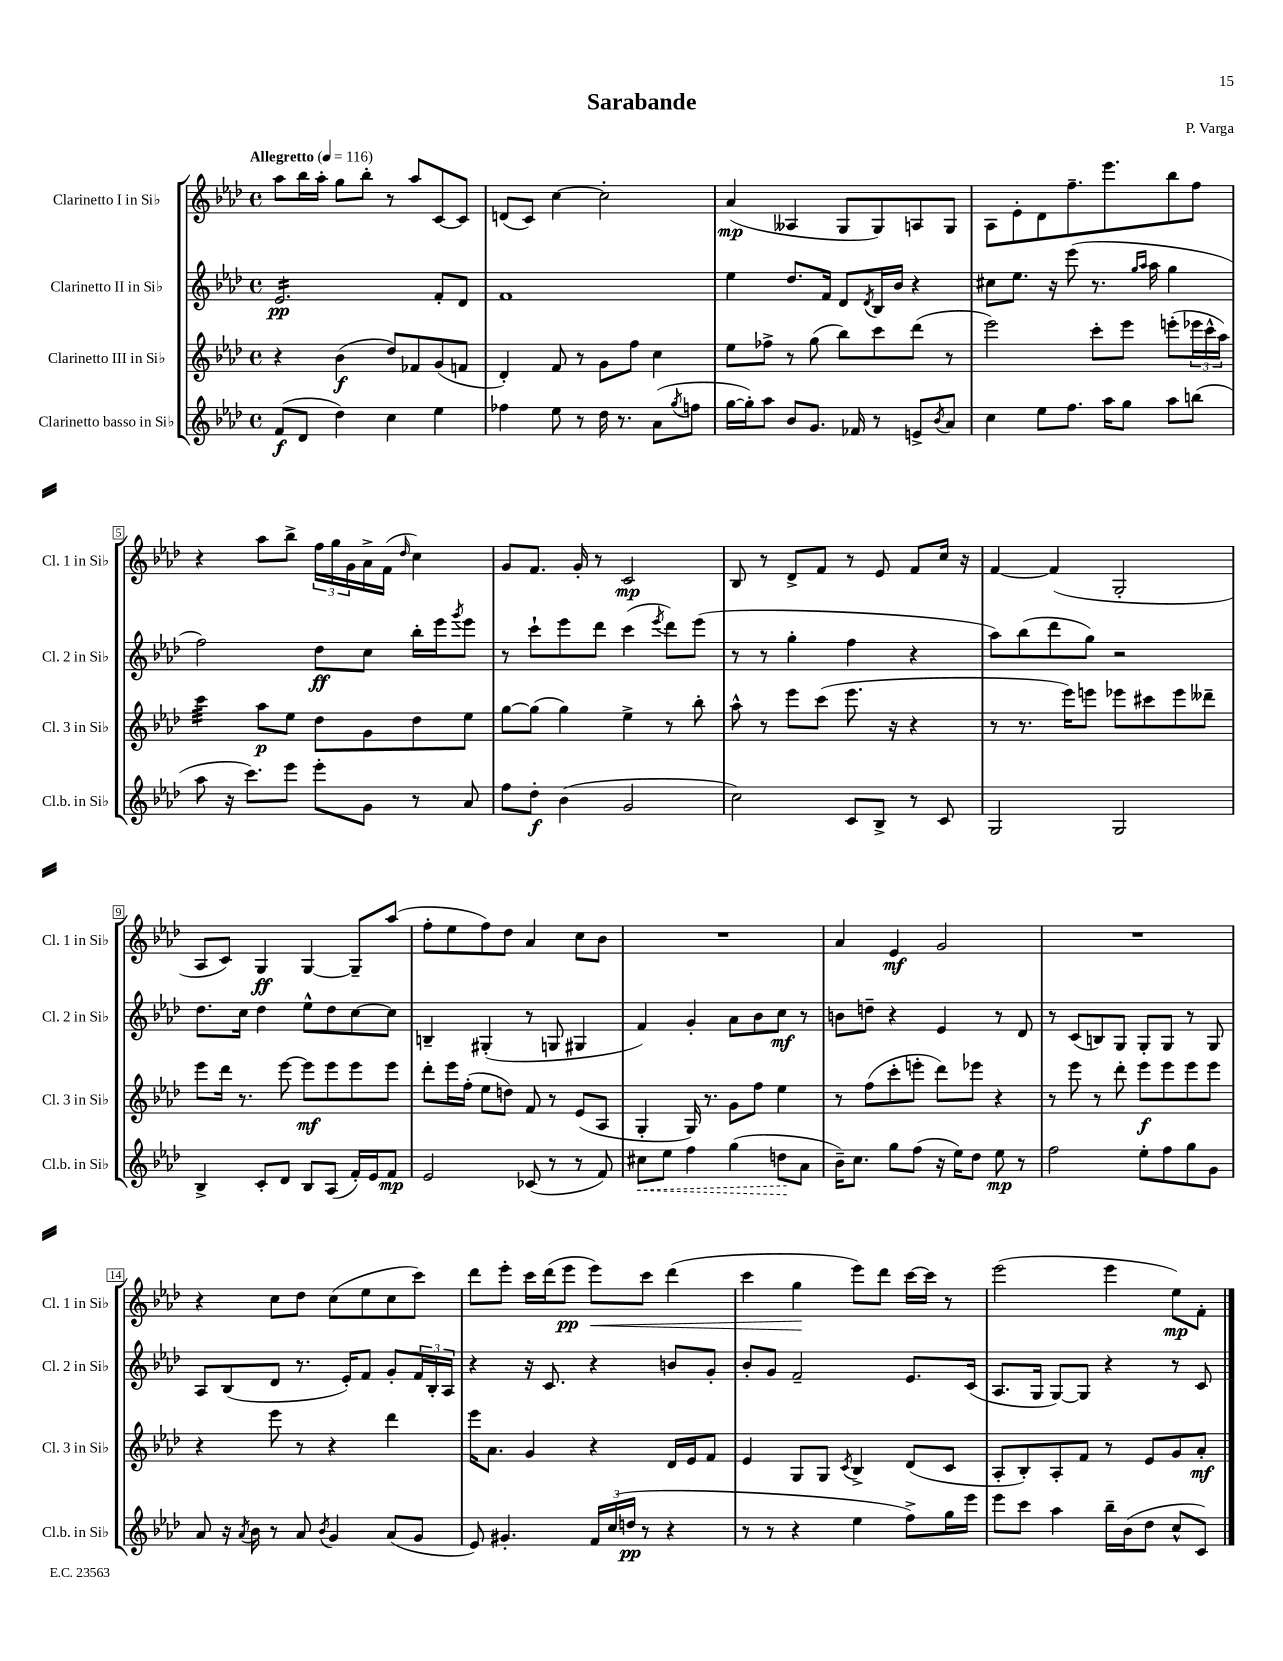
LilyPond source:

\header { title = "Sarabande" composer = "P. Varga" }
<<
\new StaffGroup <<
\new Staff = "s0" \with { instrumentName = "Clarinetto I in Sib" shortInstrumentName = "Cl. 1 in Sib" } {
    \clef treble \key aes \major \defaultTimeSignature \time 4/4 \tempo "Allegretto" 4 = 116
    aes''8 bes''16 aes''16-. g''8 bes''8-. r8 aes''8 c'8~ c'8 |
    d'8( c'8) c''4~ c''2-. |
    aes'4\mp( aeses4 g8 g8) a8 g8 |
    aes8 ees'8-. des'8 f''8.-- ees'''8. bes''8 f''8 |
    r4 aes''8 bes''8-> \tuplet 3/2 { f''16 g''16 g'16 } aes'16-> f'16( \grace { des''16 } c''4) |
    g'8 f'8. g'16-. r8 c'2\mp |
    bes8 r8 des'8-> f'8 r8 ees'8 f'8 c''16 r16 |
    f'4~ f'4( g2-. |
    aes8 c'8) g4\ff g4~ g8-- aes''8( |
    f''8-. ees''8 f''8) des''8 aes'4 c''8 bes'8 |
    R1 |
    aes'4 ees'4\mf g'2 |
    R1 |
    r4 c''8 des''8 c''8( ees''8 c''8 c'''8) |
    des'''8 ees'''8-. c'''16 des'''16( ees'''8\pp ees'''8\<) c'''8 des'''4( |
    c'''4 g''4\! ees'''8) des'''8 c'''16~ c'''16 r8 |
    ees'''2( ees'''4 ees''8\mp) f'8-. \bar "|." |
}
\new Staff = "s1" \with { instrumentName = "Clarinetto II in Sib" shortInstrumentName = "Cl. 2 in Sib" } {
    \clef treble \key aes \major \defaultTimeSignature \time 4/4
    ees'2.:16\pp f'8-. des'8 |
    f'1 |
    ees''4 des''8. f'16 des'8 \acciaccatura { des'8 } bes16 bes'16 r4 |
    cis''8 ees''8. r16 ees'''8( r8. \grace { g''16 aes''16 } aes''16 g''4 |
    f''2) des''8\ff c''8 bes''16-. ees'''16 \acciaccatura { g'''8 } ees'''8 |
    r8 c'''8-! ees'''8 des'''8 c'''4( \acciaccatura { ees'''8 } des'''8) ees'''8( |
    r8 r8 g''4-. f''4 r4 |
    aes''8) bes''8( des'''8 g''8) r2 |
    des''8. c''16 des''4 ees''8-^ des''8 c''8~ c''8 |
    b4-- gis4-.( r8 g8 gis4 |
    f'4) g'4-. aes'8 bes'8 c''8\mf r8 |
    b'8 d''8-- r4 ees'4 r8 des'8 |
    r8 c'8( b8) g8 g8-. g8 r8 g8 |
    aes8 bes8( des'8 r8. ees'16-.) f'8 g'8-. \tuplet 3/2 { f'16 bes16-. aes16 } |
    r4 r16 c'8. r4 b'8 g'8-. |
    bes'8-. g'8 f'2-- ees'8. c'16( |
    aes8. g16 g8~) g8 r4 r8 c'8 \bar "|." |
}
\new Staff = "s2" \with { instrumentName = "Clarinetto III in Sib" shortInstrumentName = "Cl. 3 in Sib" } {
    \clef treble \key aes \major \defaultTimeSignature \time 4/4
    r4 bes'4\f( des''8) fes'8 g'8( f'8 |
    des'4-.) f'8 r8 g'8 f''8 c''4 |
    ees''8 fes''8-> r8 g''8( bes''8) c'''8 des'''8( r8 |
    ees'''2) c'''8-. ees'''8 e'''8-.( \tuplet 3/2 { ees'''16 c'''16-^ aes''16) } |
    c'''4:32 aes''8\p ees''8 des''8 g'8 des''8 ees''8 |
    g''8~ g''8( g''4) ees''4-> r8 bes''8-. |
    aes''8-^ r8 ees'''8 c'''8( ees'''8. r16 r4 |
    r8 r8. ees'''16) e'''8 ees'''8 cis'''8 ees'''8 deses'''8-- |
    ees'''8 des'''16 r8. ees'''8~ ees'''8\mf ees'''8 ees'''8 ees'''8 |
    des'''8-. ees'''16 f''16-.( ees''8 d''8) f'8 r8 ees'8( aes8 |
    g4-. g16) r8. g'8 f''8 ees''4 |
    r8 f''8( c'''8-. e'''8-. des'''8) ees'''8 r4 |
    r8 ees'''8 r8 des'''8-. ees'''8\f ees'''8 ees'''8 ees'''8 |
    r4 ees'''8 r8 r4 des'''4 |
    ees'''16 aes'8. g'4 r4 des'16 ees'16 f'8 |
    ees'4 g8 g8 \acciaccatura { c'8 } bes4-> des'8( c'8 |
    aes8-. bes8-.) aes8-. f'8 r8 ees'8 g'8 aes'8-.\mf \bar "|." |
}
\new Staff = "s3" \with { instrumentName = "Clarinetto basso in Sib" shortInstrumentName = "Cl.b. in Sib" } {
    \clef treble \key aes \major \defaultTimeSignature \time 4/4
    f'8\f( des'8 des''4) c''4 ees''4 |
    fes''4 ees''8 r8 des''16 r8. aes'8( \acciaccatura { g''8 } f''8 |
    g''16~ g''16-.) aes''8 bes'8 g'8. fes'16 r8 e'8-> \acciaccatura { bes'8 } aes'8 |
    c''4 ees''8 f''8. aes''16 g''8 aes''8 b''8( |
    aes''8 r16 c'''8.) ees'''8 ees'''8-. g'8 r8 aes'8 |
    f''8 des''8-.\f bes'4( g'2 |
    c''2) c'8 bes8-> r8 c'8 |
    g2 g2 |
    bes4-> c'8-. des'8 bes8 aes8( f'16-.) ees'16 f'8\mp |
    ees'2 ces'8( r8 r8 f'8) |
    \once \override Hairpin.style = #'dashed-line cis''8\< ees''8 f''4 g''4( d''8\! aes'8 |
    bes'16--) c''8. g''8 f''8( r16 ees''16) des''8 ees''8\mp r8 |
    f''2 ees''8-. f''8 g''8 g'8 |
    aes'8 r16 \acciaccatura { aes'8 } bes'16 r8 aes'8 \acciaccatura { bes'8 } g'4 aes'8( g'8 |
    ees'8) gis'4.-. \tuplet 3/2 { f'16 c''16( d''16\pp } r8 r4 |
    r8 r8 r4 ees''4 f''8->) g''16 ees'''16 |
    ees'''8 c'''8 aes''4 bes''16-- bes'16( des''8 c''8-^ c'8) \bar "|." |
}
>>
>>
\layout { \context { \Score \override BarNumber.stencil = #(make-stencil-boxer 0.1 0.3 ly:text-interface::print) } }
